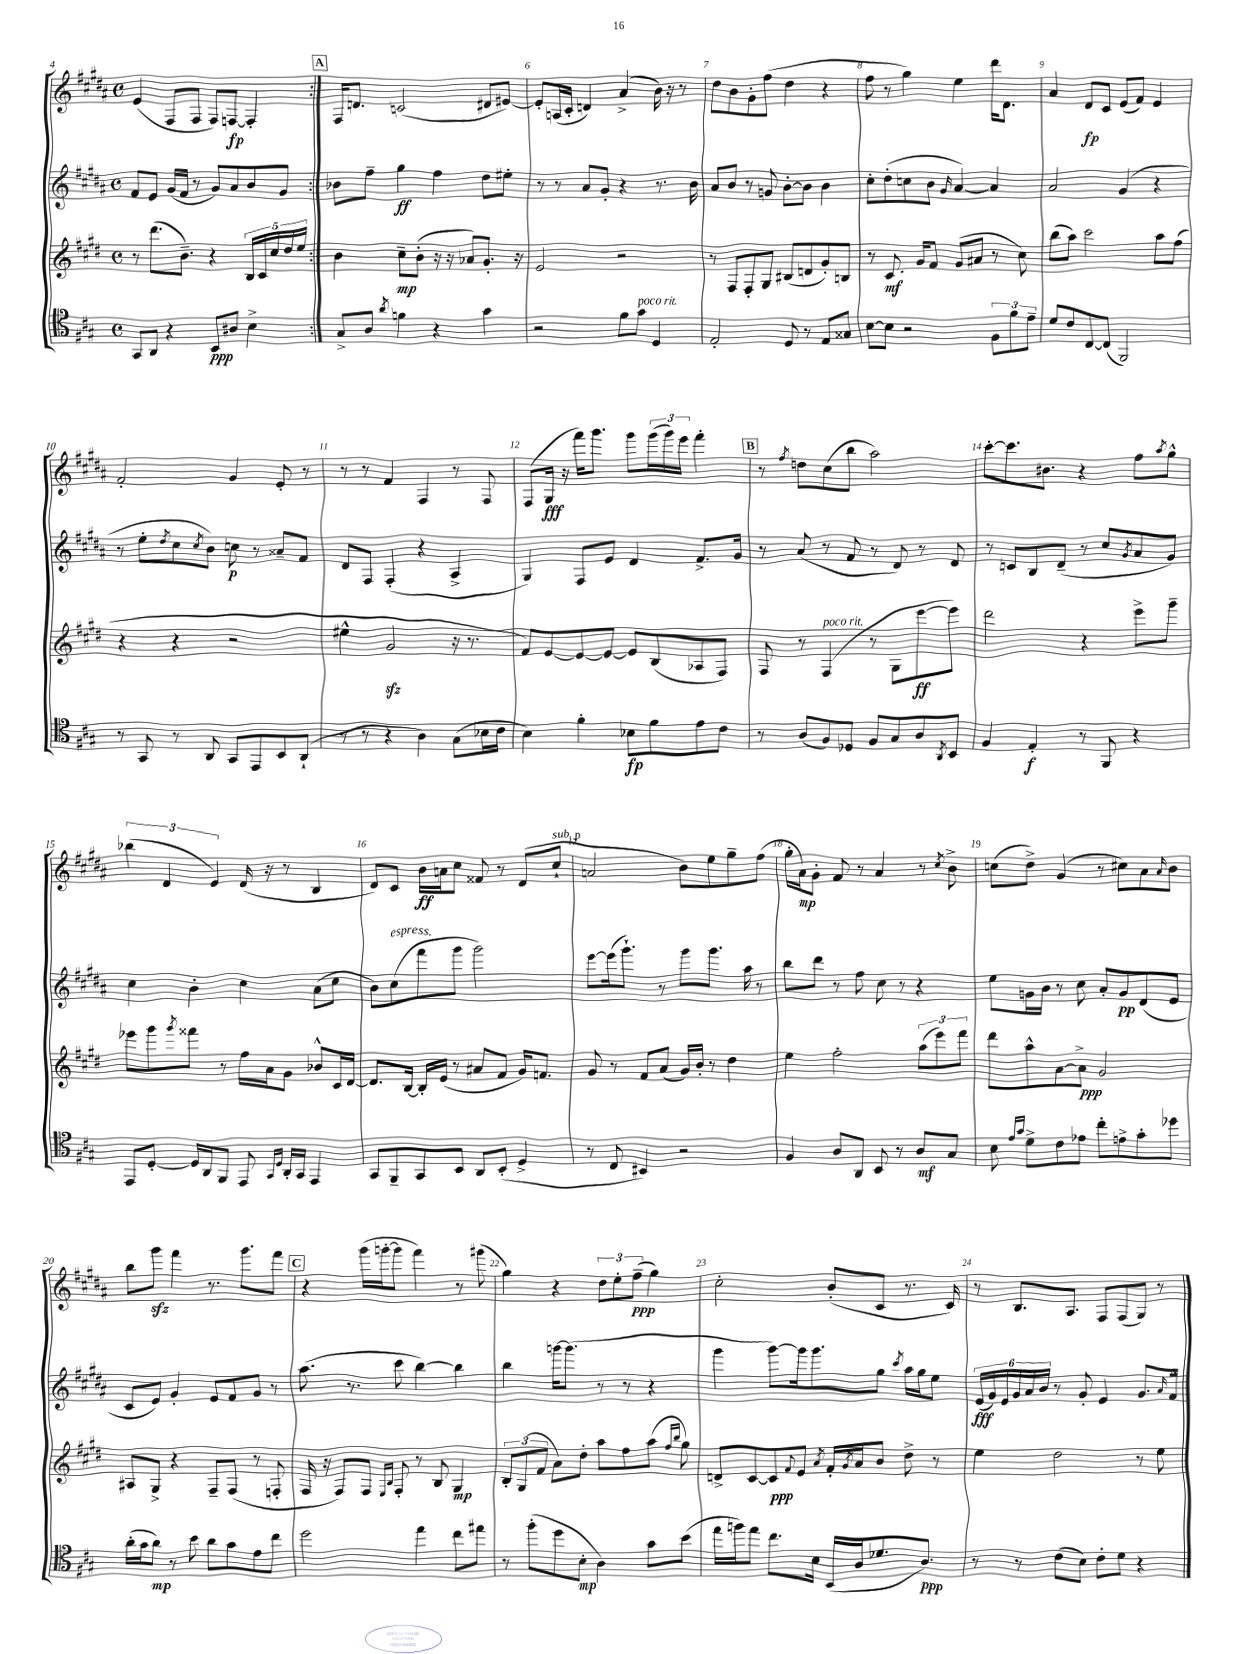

**kern	**kern	**kern	**kern
*staff4	*staff3	*staff2	*staff1
*clefC4	*clefG2	*clefG2	*clefG2
*k[f#c#g#]	*k[f#c#g#d#]	*k[f#c#g#d#a#]	*k[f#c#g#d#a#]
*M4/4	*M4/4	*M4/4	*M4/4
*met(c)	*met(c)	*met(c)	*met(c)
8GG#	8r	8f#	(4e
8AA	(8.ddd#	8e	.
4r	.	(16g#	8F#
.	8.b~)	16f#	.
.	.	8r	8F#
8BB	4r	8g#)	8F#)
8A#	.	8a#	[8F
4B^	20B	8b	4F']
.	20c#	.	.
.	20cc#	.	.
.	.	8g#	.
.	20dd#	.	.
.	20ee	.	.
=:|!	=:|!	=:|!	=:|!
8G#^	4b	8b-	16F#
.	.	.	8.d
8A	.	8ff#~	.
8qa	.	.	.
4f	8cc#~	4gg#	(2c
.	(8b'	.	.
4r	16r	4ff#	.
.	16r	.	.
.	8a-)	.	.
4g#	8.g#'	8dd#	8d#
.	.	8ee#'	[8e#)
.	16r	.	.
=	=	=	=
2r	2e	8r	8e#']
.	.	8r	(16A
.	.	.	16c#'
.	.	8a#	4d)
.	.	8g#'	.
8f#	2r	4r	(4a#^
8g#	.	.	.
4D	.	8.r	16b)
.	.	.	16r
.	.	.	8r
.	.	16b	.
=	=	=	=
2E'	8r	8a#	8dd#
.	8F#	8b	8b
.	8F#'	8r	8g#'
.	8G#	8g	(8ff#
8D	(8B#	[8b'	4dd#
8r	8d	8b]	.
8E	8g#')	4b	4r
8G##	8B	.	.
=	=	=	=
[8B	8r	8cc#'	8ff#
8B]	8.c#	(8dd#'	8r
2r	.	8cc	4gg#)
.	16g#	.	.
.	8f#	8b	.
.	.	16qqg#	.
.	(8g#	[4a#)	4ee
.	8a#	.	.
12F#	8r	4a#]	16ddd#
.	.	.	8.d#
12f#	.	.	.
.	8cc#)	.	.
12e~	.	.	.
=	=	=	=
8d	(8bb	2a#	4a#
8c#	8aa)	.	.
[8C#	2ccc#	.	8d#
(8C#]	.	.	8c#
2FF#)	.	(4g#	(8e
.	.	.	8f#)
.	8aa	4r	4e
.	(8ff#	.	.
=	=	=	=
8r	4r	8r	2f#'
8GG#	.	8ee'	.
.	.	8qdd#	.
8r	4r	8cc#	.
.	.	8qcc#	.
8AA	.	8b)	.
8GG#	2r	8cc	4g#
8EE	.	8r	.
8BB	.	8a##~	8e'
(8AA`	.	8f#	8r
=	=	=	=
8r	4ee#^^	8d#	8r
8r	.	8F#	8r
4r	2g#	(4F#'	4f#
4A)	.	4r	4F#
(8G#	16r	4A#^	8r
.	8.r	.	.
16B-	.	.	8F#
16c#	.	.	.
=	=	=	=
4B)	8f#)	4G#)	(8F#
.	[8e	.	16G#
.	.	.	16r
4f#'	8e_	8F#	16fff#)
.	.	.	8.ggg#
.	8e_	8e	.
8B-	8e]	4d#	8ggg#
8f#	(8B	.	(24ggg#
.	.	.	24ggg#)
.	.	.	24eee
8e	8A-	8.f#^	4fff#'
8c#	8F#)	.	.
.	.	16g#	.
=	=	=	=
8r	8F#	8r	8r
.	.	.	8qff#
(8A	8r	(8a#	8dd
8F#)	(4F#	8r	(8cc#
8D-	.	8f#	8bb
8F#	8r	8r	2aa#)
8G#	8G#	8d#)	.
8A	[8eee	8r	.
8qAA	.	.	.
8BB	8eee])	8d#	.
=	=	=	=
4F#	2ddd#	8r	[8ccc#'
.	.	8c	8.ccc#]
4E'	.	8B	.
.	.	.	8.b#
.	.	(8d#~	.
8r	4r	8r	4r
8FF#	.	8cc#	.
.	.	8qg#	.
4r	8eee^	8a#	8ff#
.	.	.	8qaa#
.	8ggg#~	8g#)	8gg#^^
=	=	=	=
8EE	8eee-	4cc#	(6bb-
[8D'	8ggg#	.	.
.	.	.	6d#
.	8qggg#	.	.
16D]	8fff##	4b'	.
16AA	.	.	.
.	.	.	6e)
8FF#	8r	.	.
8EE	16ff#	4cc#	(16d#
.	16a	.	16r
16qqGG#	.	.	.
16qqD	.	.	.
16AA'	8g#	.	8r
16GG#	.	.	.
4EE	8b-^^	(8a#	4B
.	16c#	8cc#	.
.	[16d#	.	.
=	=	=	=
8GG#	8.d#]	8b)	8d#)
8FF#~	.	(8cc#	8c#
.	[16B	.	.
8GG#	16B']	8fff#	16b
.	(16e	.	16a
8BB	8r	8ggg#	8cc#
8AA	8a#	2ggg#)	8f##
(8BB'	8f#	.	8r
4D^	16g#)	.	(8d#
.	8.f	.	.
.	.	.	8cc#`
=	=	=	=
8r	8g#	[8eee	2a
8C#	8r	(16eee]	.
.	.	8.ggg#`)	.
4BB#)	8f#	.	.
.	(8a	8r	.
2r	16g#)	8ggg#	8b)
.	16b'	.	.
.	8r	8.ggg#	8ee
.	4dd#	.	8gg#~
.	.	16aa#	.
.	.	8r	(8ff#
=	=	=	=
4F#	4ee	8bb	16gg#'
.	.	.	16a#)
.	.	8ddd#	8g#'
8A	2ff#'	8r	8f#
8AA	.	8ff#	8r
8BB	.	8cc#	4a#
8r	.	8r	.
8A	(12aa	4r	8r
.	12eee)	.	.
.	.	.	8qcc#
8G#	.	.	8b^
.	12fff#	.	.
=	=	=	=
8B	8ddd#	8ee	(8cc
16qqe	.	.	.
16qqg#	.	.	.
8d^	8aa^^	16g	8dd#^)
.	.	16b	.
8c#	[8a	8r	(4g#
8e-	8a^]	8cc#	.
8cc#'	2g#	8a#'	8r
8e^	.	8g	8cc#)
8g#'	.	(8d#	8a#
.	.	.	16qqa#
8dd-	.	8e	8b
=	=	=	=
(16a'	8A#	8c#	8bb
16g#	.	.	.
8a)	8G#^	8e)	8ggg#
8r	4r	4g#'	4fff#
8b	.	.	.
8a	8F#~	8e	8.r
8g#	(8F#	8f#	.
.	.	.	8.ggg#
8e	8r	8g#	.
8cc#	8F'	8r	8fff#
=	=	=	=
2dd	16F#	(8.aa#	4r
.	16r	.	.
.	8F#)	.	.
.	.	8.r	.
.	8F#	.	(16ggg#
.	.	.	[16ggg'
.	16qqE	.	.
.	16qqB	.	.
.	8F#'	8ccc#	8ggg]
4ee	8r	[4bb)	4fff#)
.	8B	.	.
8cc#	4G#	4bb]	8r
8ee#	.	.	(8ggg#
=	=	=	=
8r	12B'	4bb	4gg#)
.	(12G#	.	.
(8ff#'	.	.	.
.	12f#	.	.
8dd	8a)	[16ggg	4r
.	.	(8.ggg]	.
8B'	8dd#'	.	.
4A)	8aa	8r	12dd#
.	.	.	12ee'
.	8ff#	8r	.
.	.	.	(12ff#~
8g#	(8aa	4r	4gg#)
.	16qqff#	.	.
.	16qqbb	.	.
(8b	8gg#)	.	.
=	=	=	=
16ee	8d^	4ggg#	2cc#'
16ff)	.	.	.
8ee	[8c#	.	.
8.cc#	8c#]	[8ggg#)	.
.	8qqf#	.	.
.	8e	16ggg#]	.
16B	.	8.ggg#	.
.	8qa	.	.
(16BB	16f#'	.	(8b'
.	8qg#	.	.
16A	16a	.	.
8.d-	8b	8gg#	8c#
.	.	8qccc#	.
.	8dd#^	16aa#	8.r
8.A)	.	16gg#	.
.	8r	8ee	.
.	.	.	16c#)
=	=	=	=
8r	4ee	(24e	8r
.	.	24g#)	.
.	.	24e	.
8r	.	24g#	8.B
.	.	24a#	.
.	.	24b	.
(8c#	2dd#	8r	.
.	.	.	8.A#
8B)	.	8g#'	.
8c#'	.	4e	8F#
8d	.	.	(8F#
4r	8r	8.g#	8G#)
.	8ee	.	8r
.	.	16qqa#	.
.	.	16f#^^	.
==	==	==	==
*-	*-	*-	*-
